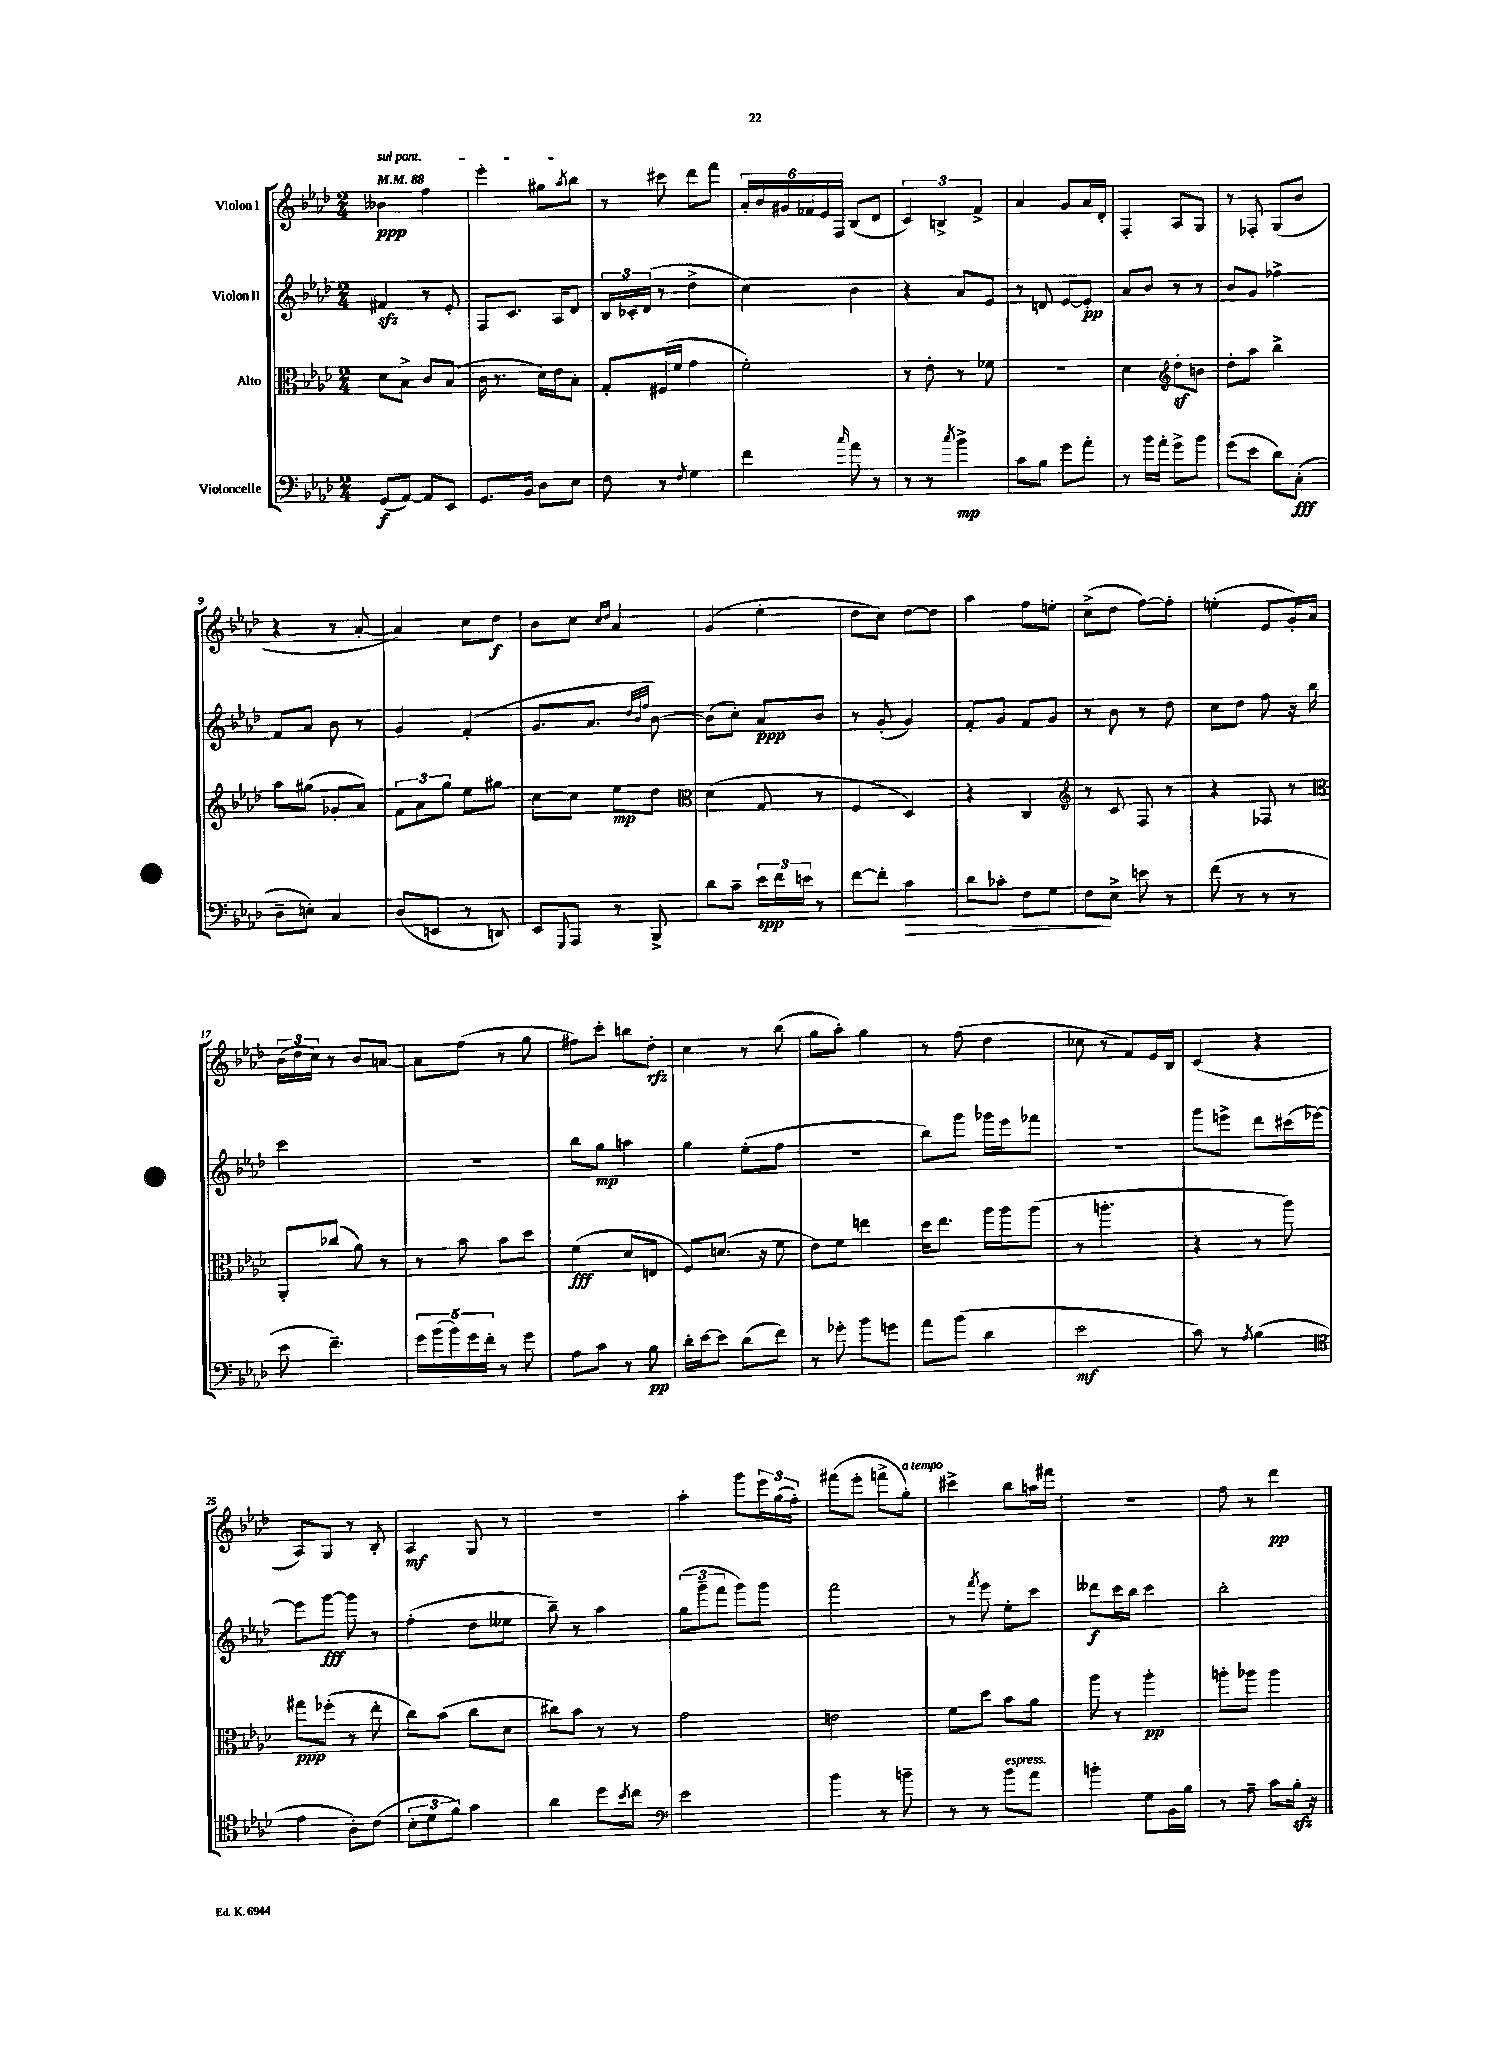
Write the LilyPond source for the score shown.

<<
\new StaffGroup <<
\new Staff = "s0" \with { instrumentName = "Violon I" } {
    \clef treble \key aes \major \numericTimeSignature \time 2/4 \tempo 4 = 88
    \once \override TextSpanner.bound-details.left.text = \markup { \italic "sul pont." } beses'4\ppp\startTextSpan f''4 |
    ees'''4-. gis''8 \acciaccatura { aes''8 } bes''8\stopTextSpan |
    r8 cis'''8 des'''8 f'''8 |
    \tuplet 6/4 { aes'16-. bes'16 gis'16 fes'16 ees'16 f16 } bes8( des'8 |
    \tuplet 3/2 { c'4) b4-> f'4-> } |
    aes'4 g'8 aes'16 des'16-. |
    f4-. aes8 g8 |
    r8 fes8-. g8( bes'8 |
    r4 r8 aes'8~-. |
    aes'4) c''8 des''8\f |
    bes'8 c''8 \grace { c''16 des''16 } aes'4 |
    g'4( ees''4-. |
    des''8 c''8) des''8~ des''8 |
    aes''4 f''8 e''8-. |
    c''8->( des''8 f''8~) f''8-. |
    e''4-.( ees'8 g'16-.) aes'16 |
    \tuplet 3/2 { bes'16( des''16 c''16) } r8 bes'8 a'8~ |
    a'8 f''8( r8 g''8 |
    fis''8) c'''8-. b''8 des''8-.\rfz |
    c''4 r8 bes''8( |
    g''8 aes''8-.) g''4 |
    r8 f''8( des''4 |
    ces''8 r8 f'8) ees'16 bes16 |
    c'4( r4 |
    aes8) g8 r8 bes8-. |
    aes4\mf g8 r8 |
    r2 |
    aes''4-. g'''8 \tuplet 3/2 { ees'''16 g''16( f''16-.) } |
    fis'''8( ees'''8-. f'''8-> g''8-.^\markup { \italic "a tempo" }) |
    cis'''4-> bes''8 a''16 fis'''16 |
    R2 |
    f''8 r8 des'''4\pp \bar "|." |
}
\new Staff = "s1" \with { instrumentName = "Violon II" } {
    \clef treble \key aes \major \numericTimeSignature \time 2/4
    fis'4\sfz r8 ees'8-. |
    f8 c'8. aes16 des'8 |
    \tuplet 3/2 { bes16 ces'16-. des'16( } r8 des''4-> |
    c''4) bes'4 |
    r4 aes'8 ees'8 |
    r8 d'8 ees'8~ ees'8-.\pp |
    aes'8 bes'8 r8 r8 |
    bes'8 g'8 fes''4-> |
    f'8 aes'8 bes'8 r8 |
    g'4 f'4-.( |
    g'8. aes'8. \grace { des''32 bes'32 f''32 } bes'8~) |
    bes'8( c''8-.) aes'8\ppp bes'8 |
    r8 g'8-.( g'4) |
    f'8-. g'8 f'8 g'8 |
    r8 bes'8 r8 des''8 |
    c''8 des''8 f''8 r16 bes''16 |
    c'''2 |
    R2 |
    bes''8 g''8\mp a''4 |
    g''4 ees''8-.( f''8 |
    R2 |
    bes''8) g'''8 ges'''16 ees'''16 fes'''8 |
    R2 |
    g'''8 e'''8-> des'''8 cis'''16( ees'''16~) |
    ees'''8 g'''8~\fff g'''8 r8 |
    f''4-.( des''8 eeses''8 |
    bes''8--) r8 aes''4 |
    \tuplet 3/2 { g''8( g'''8-- f'''8 } g'''8) g'''8 |
    f'''2 |
    r8 \acciaccatura { f'''8 } ees'''8 ees''8-. c'''8 |
    deses'''8\f c'''16 bes''16 c'''4 |
    bes''2-. \bar "|." |
}
\new Staff = "s2" \with { instrumentName = "Alto" } {
    \clef alto \key aes \major \numericTimeSignature \time 2/4
    des'8 bes8-> c'8 bes8( |
    c'16 r8. des'16) ees'16 bes8-. |
    g8-. fis16( f'16 g'4 |
    f'2-.) |
    r8 ees'8-. r8 fes'8 |
    R2 |
    des'4 \clef treble des''8-.\sf b'8 |
    des''8-. aes''8 bes''4-> |
    aes''8 gis''8( ges'8-. aes'8) |
    \tuplet 3/2 { f'8 aes'8 g''8 } ees''8 gis''8 |
    c''8~ c''8 ees''8\mp des''8 |
    \clef alto des'4( g8 r8 |
    f4 des4) |
    r4 c4 |
    \clef treble r8 c'8 f8 r8 |
    r4 fes8 r8 |
    \clef alto aes,8-. ces''8( aes'8) r8 |
    r8 bes'8 bes'8 des''8 |
    f'4\fff( des'8 e8 |
    f8) d'8.( r16 f'8 |
    ees'8) f'8 e''4 |
    des''16 ees''8. aes''16 aes''16 aes''8( |
    r8 a''4.-. |
    r4 r8 aes''8) |
    gis''8\ppp fes''8-.( r8 ees''8-. |
    c''8) bes'8( c''8 des'8 |
    cis''8) bes'8 r8 r8 |
    g'2 |
    e'2 |
    f'8 des''8 bes'8 aes'8 |
    aes''8 r8 aes''4-.\pp |
    a''8-. aes''8 aes''4 \bar "|." |
}
\new Staff = "s3" \with { instrumentName = "Violoncelle" } {
    \clef bass \key aes \major \numericTimeSignature \time 2/4
    g,8\f( aes,8~) aes,8 ees,8 |
    g,8. bes,16 des8 ees8 |
    f8 r8 \acciaccatura { f8 } g4 |
    f'4 \grace { c''16 } aes'8 r8 |
    r8 r8 \acciaccatura { c''8 } bes'4->\mp |
    c'8 bes8 g'8 aes'8-. |
    r8 bes'16 aes'16-. g'8-> bes'8 |
    g'8( ees'8 des'8) c8-.\fff( |
    des8-- e8-.) c4 |
    des8( e,8 r8 d,8) |
    ees,8 \appoggiatura { g,,8 } aes,,8 r8 bes,,8-> |
    des'8 c'8-- \tuplet 3/2 { ees'16\spp f'16 e'16 } r8 |
    f'8~ f'8-. c'4\> |
    des'8 ces'8-. f8 g8 |
    f8\! ees8-> e'8 r8 |
    f'8( r8 r8 r8 |
    ees'8 f'4.--) |
    \tuplet 5/4 { g'16 bes'16( bes'16) g'16 f'16-. } r8 g'8 |
    aes8 c'8 r8 bes8\pp |
    des'16-. ees'16~ ees'8 des'8( f'8) |
    r8 ges'8-. bes'8 g'8 |
    aes'8 bes'8( des'4 |
    ees'2\mf |
    c'8) r8 \acciaccatura { aes8 } bes4( |
    \clef tenor ees'4 aes8-.) c'8( |
    \tuplet 3/2 { bes8-. des'8 f'8) } g'4 |
    aes'4 des''8 \acciaccatura { bes'8 } c''8 |
    \clef bass ees'2 |
    bes'4 r8 b'8-- |
    r8 r8 bes'8^\markup { \italic "espress." } aes'8 |
    b'4-. g8 bes,16 bes16 |
    r8 aes8-- c'8 bes16-.\sfz r16 \bar "|." |
}
>>
>>
